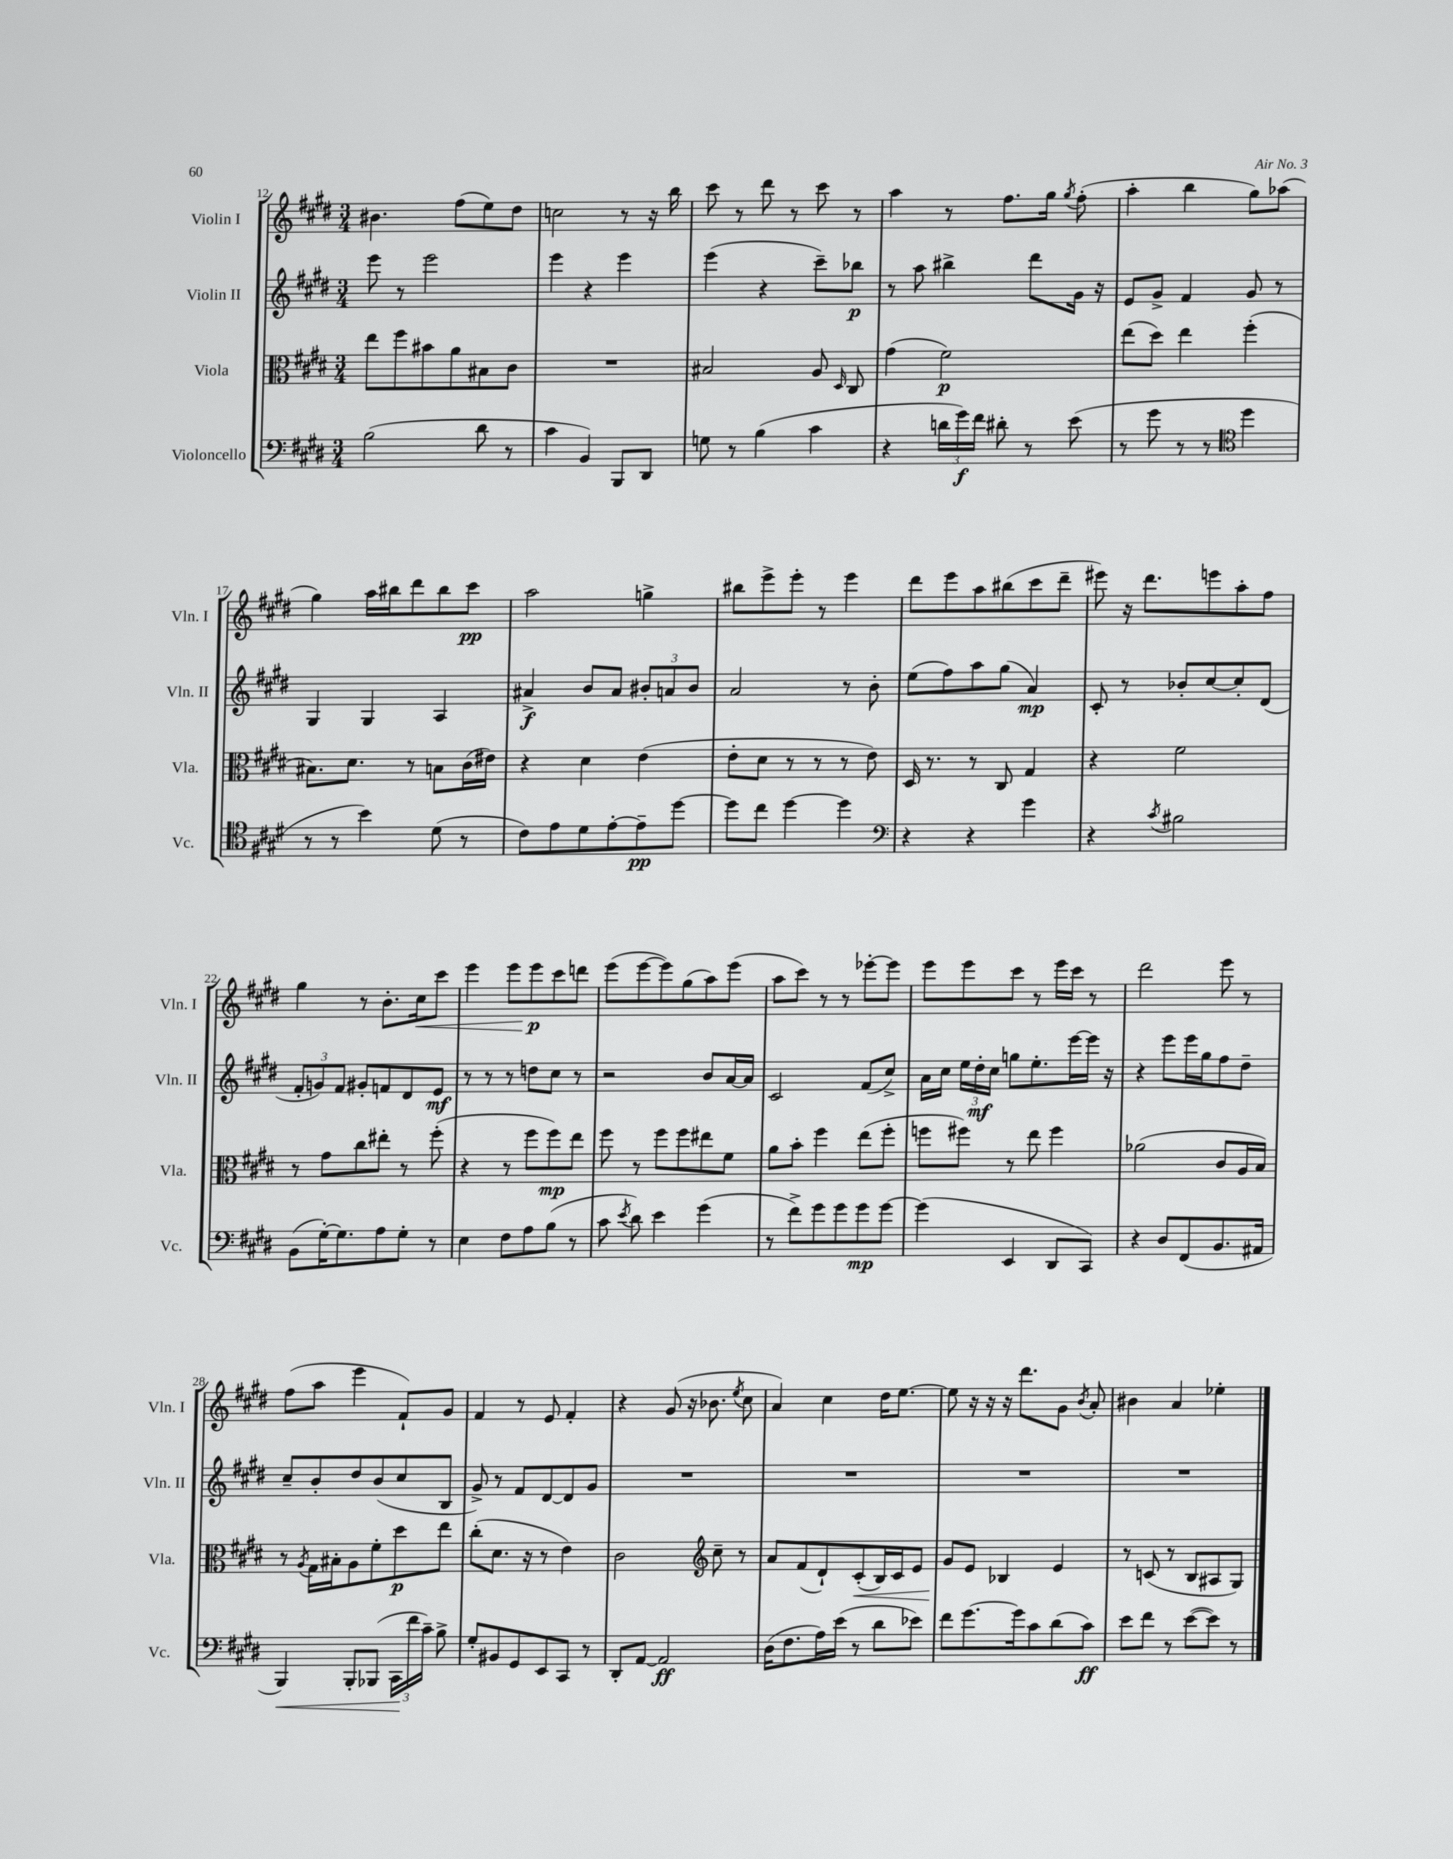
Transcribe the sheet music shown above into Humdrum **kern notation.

**kern	**kern	**kern	**kern
*staff4	*staff3	*staff2	*staff1
*clefF4	*clefC3	*clefG2	*clefG2
*k[f#c#g#d#]	*k[f#c#g#d#]	*k[f#c#g#d#]	*k[f#c#g#d#]
*M3/4	*M3/4	*M3/4	*M3/4
(2B	8ee	8eee	4.b#
.	8ff#	8r	.
.	8b#	2eee	.
.	8a	.	(8ff#
8d#	8B#	.	8ee)
8r	8c#	.	8dd#
=	=	=	=
4c#	2.r	4eee	2cc
4BB)	.	4r	.
8BBB	.	4eee	8r
8DD#	.	.	16r
.	.	.	16bb
=	=	=	=
8G	2B#	(4eee	8ccc#
8r	.	.	8r
(4B	.	4r	8ddd#
.	.	.	8r
4c#	8A	8ccc#~)	8ccc#
.	16qqD#	.	.
.	8C#	8bb-	8r
=	=	=	=
4r	(4g#	8r	4aa
.	.	8aa	.
24d	2f#)	4bb#^	8r
24g#)	.	.	.
24f#	.	.	.
8d#'	.	.	8.ff#
8r	.	8ddd#	.
.	.	.	16gg#
.	.	.	8qgg#
(8e	.	16g#	(8ff#'
.	.	16r	.
=	=	=	=
8r	(8ee	8e	4aa'
8g#	8dd#)	8g#^	.
8r	4ee	4f#	4bb
8r	.	.	.
*clefC4	*	*	*
4dd#	(4ff#'	8g#	8gg#)
.	.	8r	(8aa-
=	=	=	=
8r	8.B#)	4G#	4gg#)
8r	.	.	.
.	8.d#	.	.
4b)	.	4G#	16aa
.	.	.	16bb#
.	8r	.	8ddd#
(8d#	8B	4A	8bb#
8r	(16c#	.	8ccc#
.	16e#)	.	.
=	=	=	=
8c#)	4r	4a#^	2aa
8e	.	.	.
8d#	4d#	8b	.
[8e'	.	8a#	.
8e~]	(4e	12b#'	4gg^
.	.	12a	.
[8dd#	.	.	.
.	.	12b#	.
=	=	=	=
8dd#]	8e'	2a	8bb#
8cc#	8d#	.	8eee^
[4dd#	8r	.	8eee'
.	8r	.	8r
4dd#]	8r	8r	4eee
.	8e)	8b'	.
=	=	=	=
*clefF4	*	*	*
4r	16D#	(8ee	8ddd#
.	8.r	.	.
.	.	8ff#)	8eee
4r	8r	8aa	8aa
.	8C#	(8gg#	(8bb#
4g#	4G#	4a)	8ccc#
.	.	.	8ddd#~
=	=	=	=
4r	4r	8c#'	8eee#)
.	.	8r	16r
.	.	.	8.ddd#
8qc#	.	.	.
2B#	2f#	8b-'	.
.	.	[8cc#	8eee
.	.	8cc#']	8aa'
.	.	(8d#	8ff#
=	=	=	=
(8BB	8r	12f#'	4gg#
.	.	12g)	.
[16G#')	8g#	.	.
.	.	12f#	.
8.G#]	.	.	.
.	8cc#	8g#'	8r
8A	8ee#'	8f	8.b'
8G#'	8r	8d#	.
.	.	.	16cc#
8r	(8ff#'	8e	8ccc#
=	=	=	=
4E	4r	8r	4eee
.	.	8r	.
8F#	8r	8r	8eee
8A	8ff#	8dd	8eee
(8B	8ff#)	8cc#	8ccc#
8r	8ee	8r	8ddd
=	=	=	=
8c#	8ff#	2r	(8eee
8qe	.	.	.
8d#)	8r	.	[8eee
4e	8ff#	.	8eee])
.	8ff#	.	(8gg#
(4g#	8ee#	8b	8aa)
.	8f#	[16a	(8eee
.	.	16a]	.
=	=	=	=
8r	8a	2c#	8aa
8f#^)	8b'	.	8ccc#)
8g#	4ff#	.	8r
8g#	.	.	8r
8g#	(8ee	(8f#	[8eee-'
[8g#	8ff#'	8cc#^)	8eee-]
=	=	=	=
(4g#]	8ff	16a	8eee
.	.	16cc#	.
.	8ff#)	24ee	8eee
.	.	24dd#'	.
.	.	24cc#	.
4EE	8r	8gg	8ccc#
.	8ee	8.ee'	8r
8DD#	4ff#	.	16eee
.	.	[16eee	16ccc#
8CC#)	.	16eee]	8r
.	.	16r	.
=	=	=	=
4r	(2a-	4r	2ddd#
8D#	.	8eee	.
(8FF#	.	16eee	.
.	.	16gg#	.
8.BB	8c#	8ff#	8eee
.	16A	8dd#~	8r
16AA#	16B)	.	.
=	=	=	=
4BBB)	8r	8cc#~	(8ff#
.	8qA	.	.
.	16G#	8b'	8aa
.	16B#'	.	.
8BBB'	8A	8dd#	4eee
(8BBB-	8f#'	(8b	.
24CC#	8dd#	8cc#	8f#`)
24f#	.	.	.
24c#~)	.	.	.
8B^	8ee	8B	8g#
=	=	=	=
8G#'	(8cc#'	8g#^)	4f#
8BB#	8.d#	8r	.
8GG#	.	8f#	8r
.	16r	.	.
8EE	8r	[8d#	8e
8CC#	4e)	8d#]	4f#'
8r	.	8g#	.
=	=	=	=
8DD#'	2c#	2.r	4r
[8AA	.	.	.
2AA]	.	.	(8g#
.	.	.	16r
.	.	.	8.b-
*	*clefG2	*	*
.	8cc#~	.	.
.	.	.	8qee
.	8r	.	8cc#
=	=	=	=
(16D#	8a	2.r	4a)
8.F#	.	.	.
.	(8f#	.	.
16A)	8d#`)	.	4cc#
(16e	.	.	.
8r	(8c#'	.	.
8d#	16B)	.	16dd#
.	16c#	.	[8.ee
8e-)	8e	.	.
=	=	=	=
8f#	8g#	2.r	8ee]
[8.g#	8e	.	16r
.	.	.	16r
.	4B-	.	16r
16g#]	.	.	8.ddd#
8c#	.	.	.
(8d#	4e	.	8g#
.	.	.	8qb
8c#)	.	.	8a'
=	=	=	=
8e	8r	2.r	4b#
8f#	(8c	.	.
8r	8r	.	4a
([8e	8B	.	.
8e])	8A#	.	4ee-'
8r	8G#)	.	.
==	==	==	==
*-	*-	*-	*-
